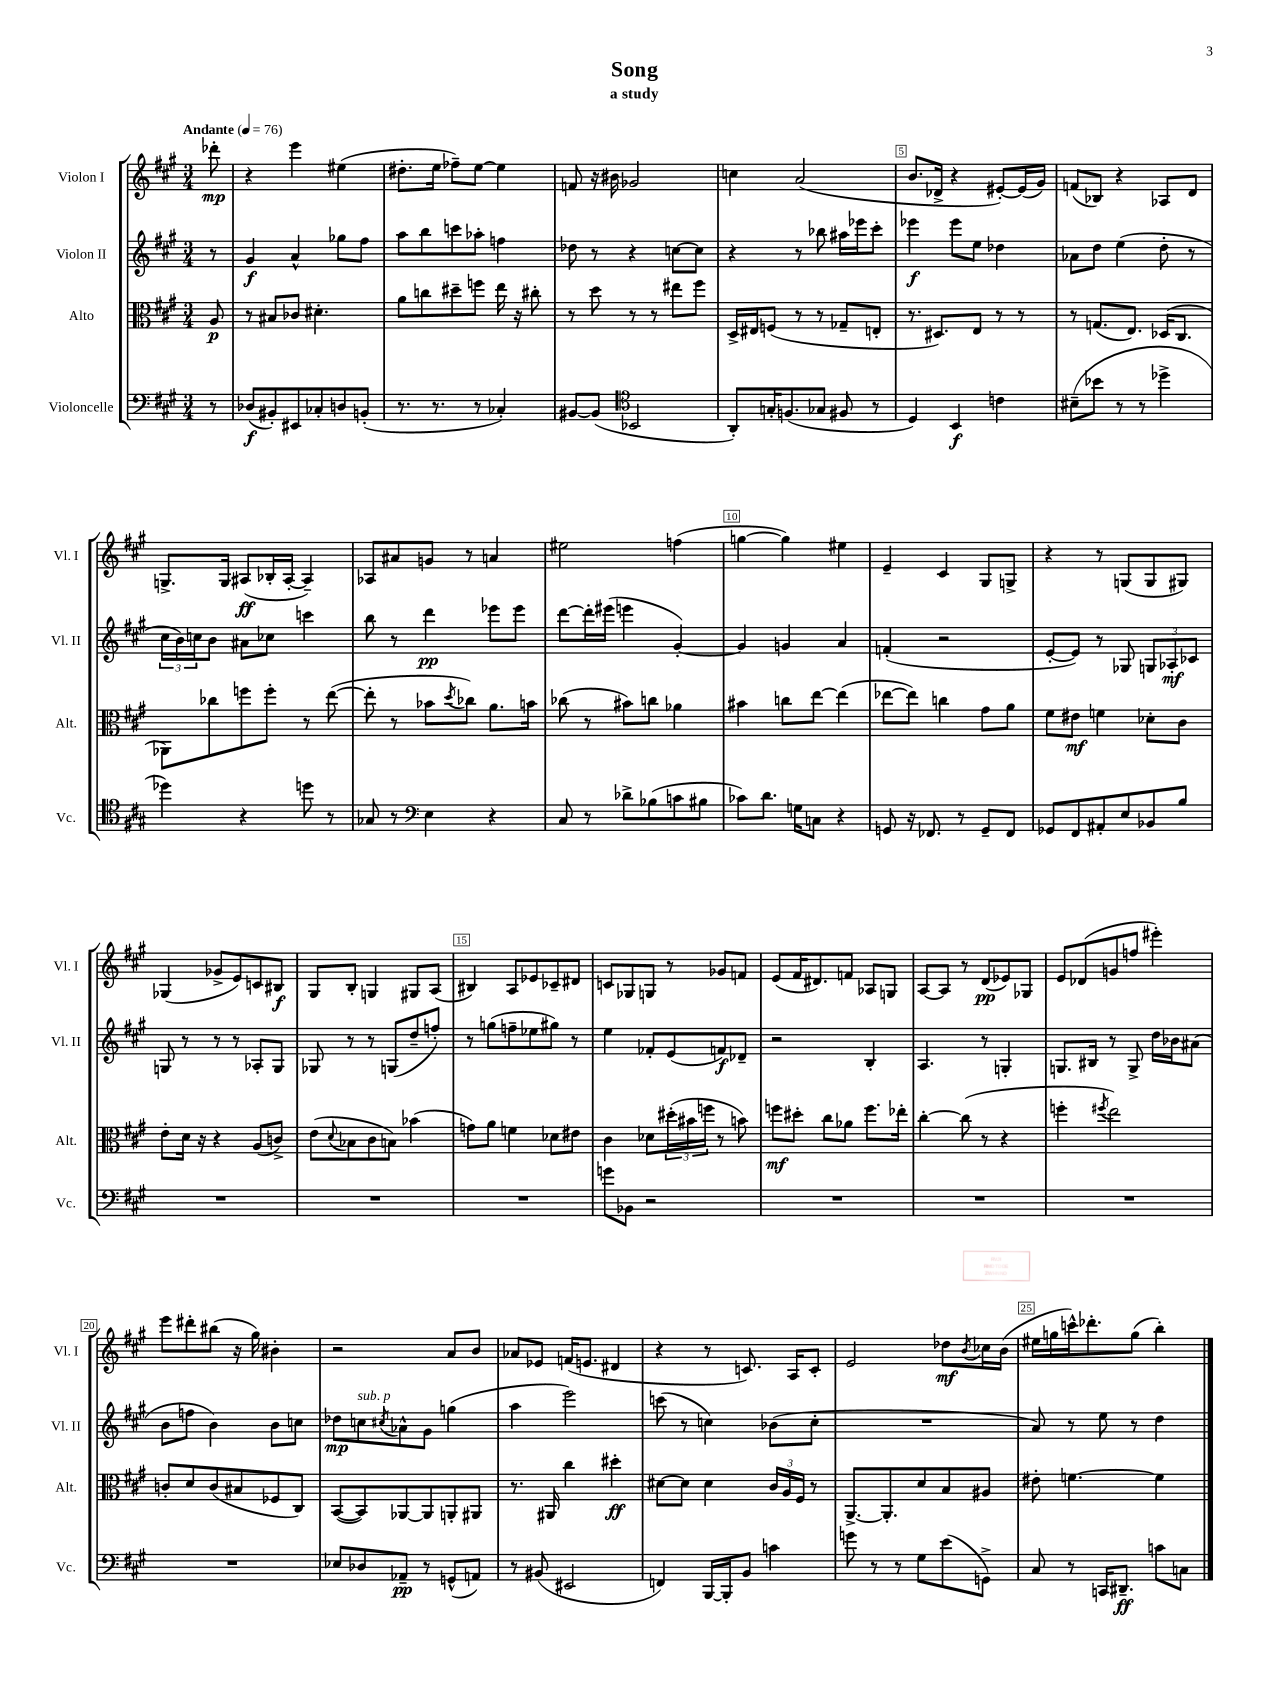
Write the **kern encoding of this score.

**kern	**kern	**kern	**kern
*staff4	*staff3	*staff2	*staff1
*clefF4	*clefC3	*clefG2	*clefG2
*k[f#c#g#]	*k[f#c#g#]	*k[f#c#g#]	*k[f#c#g#]
*M3/4	*M3/4	*M3/4	*M3/4
*MM76	*MM76	*MM76	*MM76
8r	8A	8r	8ddd-'
=	=	=	=
(8D-	8r	4g#	4r
8BB#')	8B#	.	.
8EE#	8c-	4a^^	4eee
8C-'	4.d#'	.	.
8D	.	8gg-	(4ee#
(8BB'	.	8ff#	.
=	=	=	=
8.r	8a	8aa	8.dd#'
.	8cc	8bb	.
8.r	.	.	16ee
.	8dd#~	8ccc	8ff-~)
8r	8ff	8aa-'	[8ee
4C-')	16ee	4ff	4ee]
.	16r	.	.
.	8cc#'	.	.
=	=	=	=
[8BB#	8r	8dd-	8f
(8BB#]	8dd	8r	16r
.	.	.	16b#
*clefC4	*	*	*
2BB-	8r	4r	2g-
.	8r	.	.
.	8ee#	[8cc	.
.	8ff#	8cc]	.
=	=	=	=
8AA')	16D^	4r	4cc
.	16E#	.	.
16G'	(8F	.	.
(8.F	.	.	.
.	8r	8r	(2a
8G-	8r	8bb-	.
8F#	8G-~	16aa#	.
.	.	16eee-	.
8r	8E'	8ccc#'	.
=	=	=	=
4D)	8.r	4eee-	8.b
.	8.D#)	.	16d-^
4BB	.	8eee-	4r
.	8E	8ee	.
4c	8r	4dd-	[8e#')
.	8r	.	(16e#]
.	.	.	16g#)
=	=	=	=
(8B#~	8r	8a-	(8f
8b-	(8.G	8dd	8B-)
8r	.	(4ee	4r
.	8.E)	.	.
8r	.	.	.
4dd-^	(16D-	8dd'	8A-
.	8.C#	.	.
.	.	8r	8d
=	=	=	=
4dd-)	8AA-)	24cc#	8.G^
.	.	24b)	.
.	.	24cc	.
.	8cc-	8b	.
.	.	.	16G
4r	8ff	8a#	(8A#
.	8ff'	8cc-	16B-'
.	.	.	[16A#'
8dd	8r	4ccc	4A#~])
8r	([8ee	.	.
=	=	=	=
8G-	8ee']	8bb	8A-
8r	8r	8r	8a#
*clefF4	*	*	*
4E	8b-	4ddd	8g
.	8qdd	.	.
.	8cc-)	.	8r
4r	8.a	8eee-	4a
.	.	8eee-	.
.	16b	.	.
=	=	=	=
8C#	(8cc-	[8ddd	2ee#
8r	8r	16ddd']	.
.	.	(16eee#	.
8d-^	8b#)	4eee	.
(8B-	8cc	.	.
8c	4a-	[4g#')	(4ff
8B#	.	.	.
=	=	=	=
8c-)	4b#	4g#]	[4gg
8.d	.	.	.
.	8cc	4g	4gg])
16G	.	.	.
8C	[8ee	.	.
4r	(4ee]	4a	4ee#
=	=	=	=
8GG	[8ee-	(4f'	4e~
16r	8ee-])	.	.
8.FF-	.	.	.
.	4cc	2r	4c#
8r	.	.	.
8GG~	8g#	.	8G#
8FF-	8a	.	8G^
=	=	=	=
8GG-	8f#	[8e'	4r
8FF#	8e#	8e])	.
8AA#'	4f	8r	8r
8E	.	8G-	(8G
8BB-	8d-'	12G	8G
.	.	12A-'	.
8B	8c#	.	8G#)
.	.	12c-	.
=	=	=	=
2.r	8e'	8G	(4G-
.	16d	8r	.
.	16r	.	.
.	4r	8r	8g-^
.	.	8r	8e)
.	(8A	8A-'	8c
.	8c^)	8G	8B#
=	=	=	=
2.r	(8e	8G-	8G#
.	8qqd	.	.
.	8B-	8r	8B'
.	8c#	8r	4G
.	8B)	(8G	.
.	(4b-	8dd~	8G#
.	.	8ff')	(8A
=	=	=	=
2.r	8g)	8r	4B#)
.	8a	(8gg	.
.	4f	8ff~	8A
.	.	8ee-	8e-
.	8d-	8gg#)	8c-~
.	8e#	8r	8d#
=	=	=	=
8g	4c#	4ee	8c
8BB-	.	.	8G-
2r	8d-	8f-'	8G
.	(24dd#'	(8e	8r
.	24b#	.	.
.	24ff	.	.
.	8r	8f)	8g-
.	8b)	8d-~	8f
=	=	=	=
2.r	8ff	2r	(8e
.	8dd#'	.	16f#
.	.	.	8.d#)
.	8cc#	.	.
.	8a-	.	8f
.	8.ff	4B'	8A-
.	.	.	8G
.	16ee-'	.	.
=	=	=	=
2.r	[4cc#'	4.A	[8A
.	.	.	8A]
.	(8cc#]	.	8r
.	8r	8r	(8d
.	4r	4G'	8e-)
.	.	.	8G-
=	=	=	=
2.r	4ff'	8.G	8e
.	.	.	(8d-
.	.	16B#	.
.	8qff#	.	.
.	2ee)	8r	8g
.	.	8G^	8ff
.	.	16dd	4eee#')
.	.	16b-	.
.	.	(8a#	.
=	=	=	=
2.r	8c'	8b	8eee
.	8d	8ff	8ddd#'
.	(8c	4b)	(8bb#
.	8B#	.	16r
.	.	.	16gg#)
.	8F-	8b	4b#'
.	8C#)	8cc	.
=	=	=	=
8E-	([8BB	8dd-	2r
8D-	8BB])	8cc	.
.	.	8qcc#	.
8AA-~	[8AA-	8a-^^	.
8r	8AA-]	8g#	.
(8GG^^	8AA'	(4gg	8a
8AA)	8AA#	.	8b
=	=	=	=
8r	8.r	4aa	8a-
(8BB#	.	.	8e-
.	16AA#	.	.
2EE#	4cc#	2eee)	(16f
.	.	.	8.e
.	4dd#'	.	4d#
=	=	=	=
4FF)	[8d#	(8ccc	4r
.	8d#]	8r	.
[16BBB	4d#	4cc)	8r
16BBB']	.	.	.
8BB	.	.	8.c)
4c	24c#	(8b-	.
.	24A	.	.
.	.	.	16A
.	24F#	.	.
.	8r	8cc'	8c'
=	=	=	=
8g	[8.AA^	2.r	2e
8r	.	.	.
.	8.AA']	.	.
8r	.	.	.
8G#	8d	.	.
(8e	8B	.	8dd-
.	.	.	8qb
8GG^)	8A#	.	16cc-
.	.	.	(16b
=	=	=	=
8C#	8e#'	8a)	16ee#
.	.	.	16gg
8r	[4.f	8r	16ccc^^)
.	.	.	8.ddd-'
16CC	.	8ee	.
8.DD#~	.	.	.
.	.	8r	(8gg
8c	4f]	4dd	4bb')
8C	.	.	.
==	==	==	==
*-	*-	*-	*-
